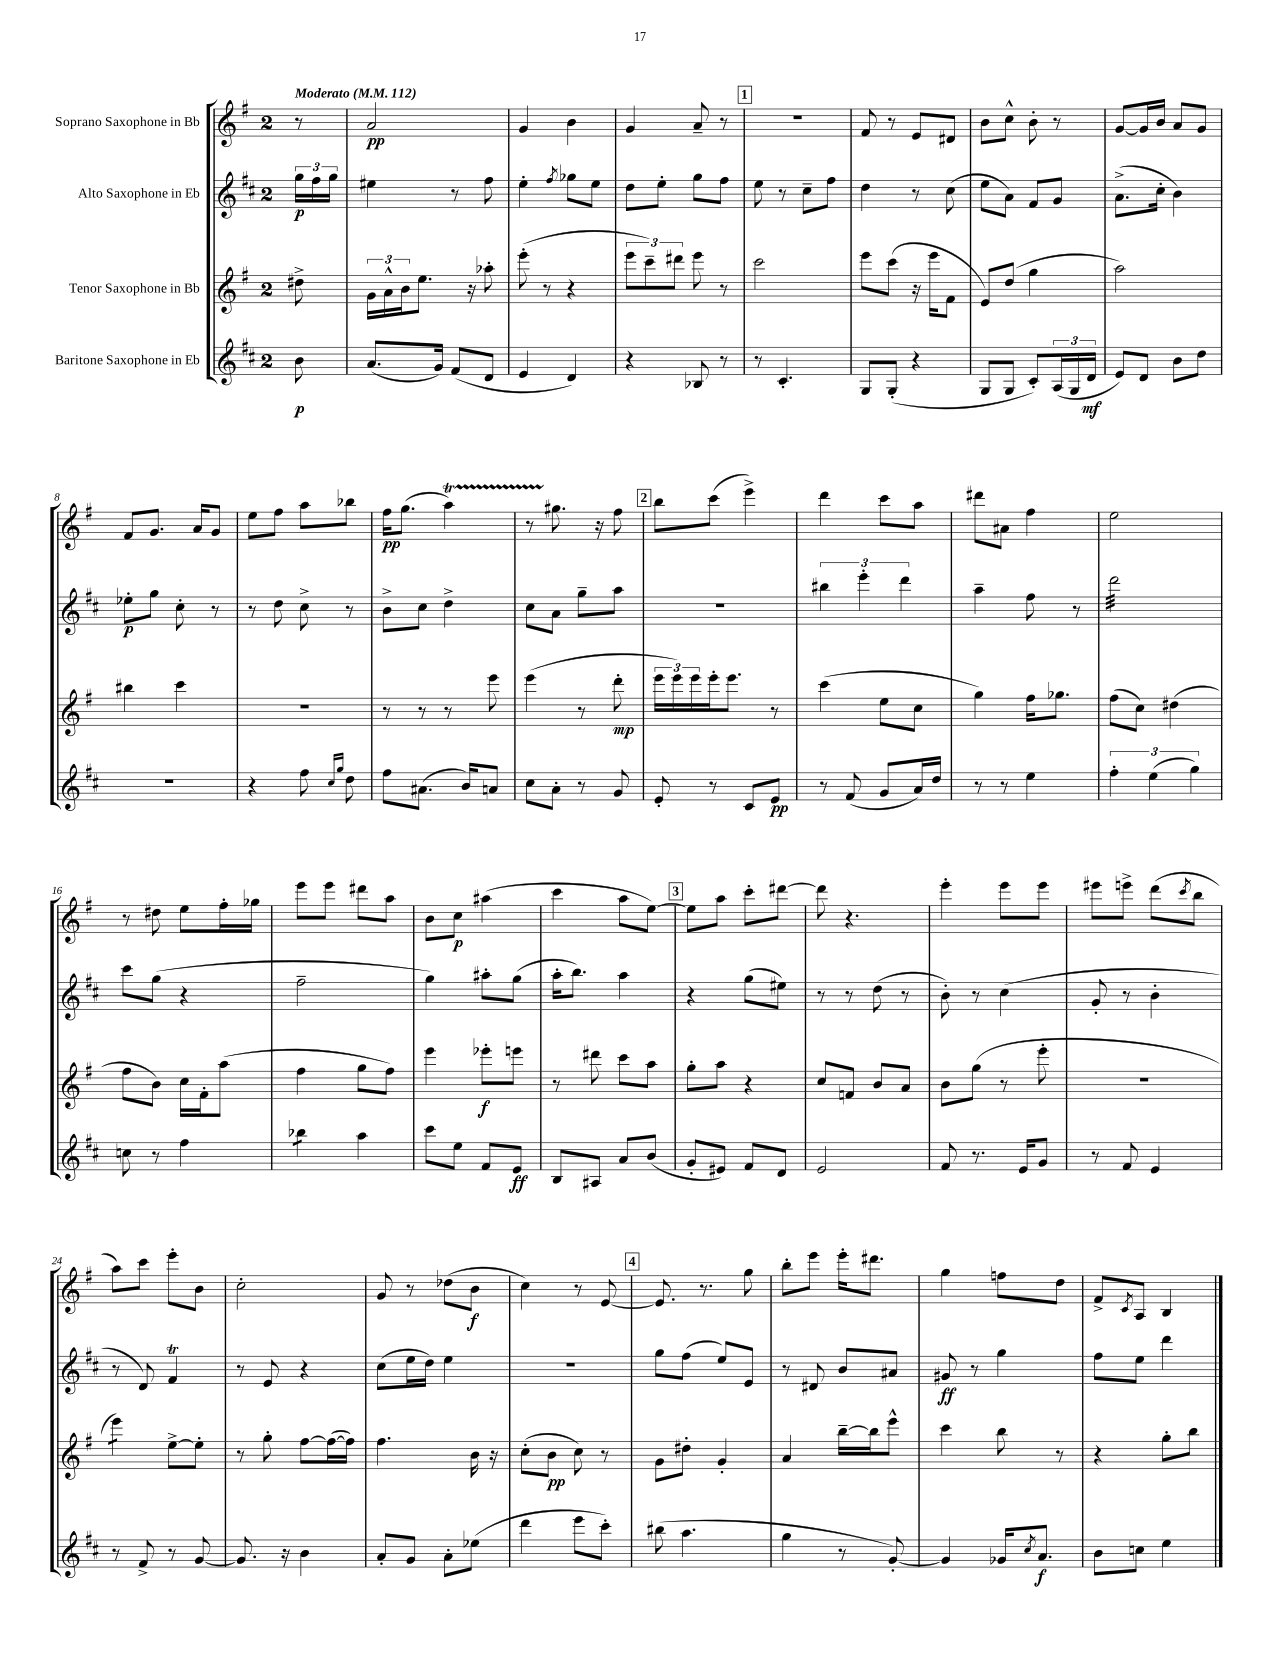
<<
\new StaffGroup <<
\new Staff = "s0" \with { instrumentName = "Soprano Saxophone in Bb" } {
    \clef treble \key g \major \once \override Staff.TimeSignature.style = #'single-digit \time 2/4 \partial 8 \tempo "Moderato" 4 = 112
    r8 |
    a'2\pp |
    g'4 b'4 |
    g'4 a'8-- r8 |
    \mark \markup { \box "1" } R2 |
    fis'8 r8 e'8 dis'8 |
    b'8 c''8-^ b'8-. r8 |
    g'8~ g'16 b'16 a'8 g'8 |
    fis'8 g'8. a'16 g'8 |
    e''8 fis''8 a''8 bes''8 |
    fis''16\pp g''8.( a''4\startTrillSpan) |
    r8 gis''8.\stopTrillSpan r16 fis''8 |
    \mark \markup { \box "2" } b''8 c'''8( e'''4->) |
    d'''4 c'''8 a''8 |
    dis'''8 ais'8 fis''4 |
    e''2 |
    r8 dis''8 e''8 fis''16-. ges''16 |
    e'''8 e'''8 dis'''8 a''8 |
    b'8 c''8\p ais''4( |
    c'''4 a''8 e''8~) |
    \mark \markup { \box "3" } e''8 a''8 c'''8-. dis'''8~ |
    dis'''8 r4. |
    e'''4-. e'''8 e'''8 |
    eis'''8 e'''8-> d'''8( \acciaccatura { c'''8 } b''8 |
    a''8) c'''8 e'''8-. b'8 |
    c''2-. |
    g'8 r8 des''8( b'8\f |
    c''4) r8 e'8~ |
    \mark \markup { \box "4" } e'8. r8. g''8 |
    b''8-. e'''8 e'''16-. dis'''8. |
    g''4 f''8 d''8 |
    fis'8-> \acciaccatura { c'8 } a8 b4 \bar "|." |
}
\new Staff = "s1" \with { instrumentName = "Alto Saxophone in Eb" } {
    \clef treble \key d \major \once \override Staff.TimeSignature.style = #'single-digit \time 2/4 \partial 8
    \tuplet 3/2 { g''16\p fis''16 g''16 } |
    eis''4 r8 fis''8 |
    e''4-. \acciaccatura { fis''8 } ges''8 e''8 |
    d''8 e''8-. g''8 fis''8 |
    \mark \markup { \box "1" } e''8 r8 cis''8-- fis''8 |
    d''4 r8 cis''8( |
    e''8 a'8) fis'8 g'8 |
    a'8.->( cis''16-. b'4) |
    ees''8-.\p g''8 cis''8-. r8 |
    r8 d''8 cis''8-> r8 |
    b'8-> cis''8 d''4-> |
    cis''8 a'8 g''8-- a''8 |
    \mark \markup { \box "2" } R2 |
    \tuplet 3/2 { bis''4 e'''4-. d'''4 } |
    a''4-- fis''8 r8 |
    d'''2:32 |
    cis'''8 g''8( r4 |
    fis''2-- |
    g''4) ais''8-. g''8( |
    a''16-. b''8.) a''4 |
    \mark \markup { \box "3" } r4 g''8( eis''8) |
    r8 r8 d''8( r8 |
    b'8-.) r8 cis''4( |
    g'8-. r8 b'4-. |
    r8 d'8) fis'4\trill |
    r8 e'8 r4 |
    cis''8( e''16 d''16) e''4 |
    r2 |
    \mark \markup { \box "4" } g''8 fis''8( e''8) e'8 |
    r8 dis'8 b'8 ais'8 |
    gis'8\ff r8 g''4 |
    fis''8 e''8 d'''4 \bar "|." |
}
\new Staff = "s2" \with { instrumentName = "Tenor Saxophone in Bb" } {
    \clef treble \key g \major \once \override Staff.TimeSignature.style = #'single-digit \time 2/4 \partial 8
    dis''8-> |
    \tuplet 3/2 { g'16 a'16-^ b'16 } e''8. r16 aes''8-. |
    e'''8-.( r8 r4 |
    \tuplet 3/2 { e'''8 c'''8--) dis'''8 } e'''8 r8 |
    \mark \markup { \box "1" } c'''2 |
    e'''8 c'''8( r16 e'''16 fis'8 |
    e'8) d''8( g''4 |
    a''2) |
    bis''4 c'''4 |
    R2 |
    r8 r8 r8 e'''8 |
    e'''4( r8 d'''8-.\mp |
    \mark \markup { \box "2" } \tuplet 3/2 { e'''16 e'''16) e'''16 } e'''16-. e'''8. r8 |
    c'''4( e''8 c''8 |
    g''4) fis''16 ges''8. |
    fis''8( c''8) dis''4( |
    fis''8 b'8) c''16 fis'16-. a''8( |
    fis''4 g''8 fis''8) |
    e'''4 ees'''8-.\f e'''8 |
    r8 dis'''8 c'''8 a''8 |
    \mark \markup { \box "3" } g''8-. a''8 r4 |
    c''8 f'8 b'8 a'8 |
    b'8 g''8( r8 e'''8-. |
    r2 |
    e'''4:8) e''8~-> e''8-. |
    r8 g''8-. fis''8~ fis''16~( fis''16) |
    fis''4. b'16 r16 |
    c''8-.( b'8\pp c''8) r8 |
    \mark \markup { \box "4" } g'8 dis''8-. g'4-. |
    a'4 b''16~-- b''16 e'''8-^ |
    c'''4 b''8 r8 |
    r4 g''8-. b''8 \bar "|." |
}
\new Staff = "s3" \with { instrumentName = "Baritone Saxophone in Eb" } {
    \clef treble \key d \major \once \override Staff.TimeSignature.style = #'single-digit \time 2/4 \partial 8
    b'8\p |
    a'8.( g'16) fis'8( d'8 |
    e'4 d'4) |
    r4 bes8 r8 |
    \mark \markup { \box "1" } r8 cis'4.-. |
    g8 g8-.( r4 |
    g8 g8 cis'8-.) \tuplet 3/2 { a16( g16 d'16\mf } |
    e'8) d'8 b'8 d''8 |
    R2 |
    r4 fis''8 \grace { cis''16 g''16 } d''8 |
    fis''8 ais'8.( b'16) a'8 |
    cis''8 a'8-. r8 g'8 |
    \mark \markup { \box "2" } e'8-. r8 cis'8 e'8\pp |
    r8 fis'8( g'8 a'16) d''16 |
    r8 r8 e''4 |
    \tuplet 3/2 { fis''4-. e''4( g''4) } |
    c''8 r8 fis''4 |
    bes''4:8 a''4 |
    cis'''8 e''8 fis'8 e'8\ff |
    b8 ais8 a'8 b'8( |
    \mark \markup { \box "3" } g'8-. eis'8) fis'8 d'8 |
    e'2 |
    fis'8 r8. e'16 g'8 |
    r8 fis'8 e'4 |
    r8 fis'8-> r8 g'8~ |
    g'8. r16 b'4 |
    a'8-. g'8 a'8-. ees''8( |
    d'''4 e'''8 cis'''8-.) |
    \mark \markup { \box "4" } bis''8( a''4. |
    g''4 r8 g'8~-.) |
    g'4 ges'16 \acciaccatura { cis''8 } a'8.\f |
    b'8 c''8 e''4 \bar "|." |
}
>>
>>
